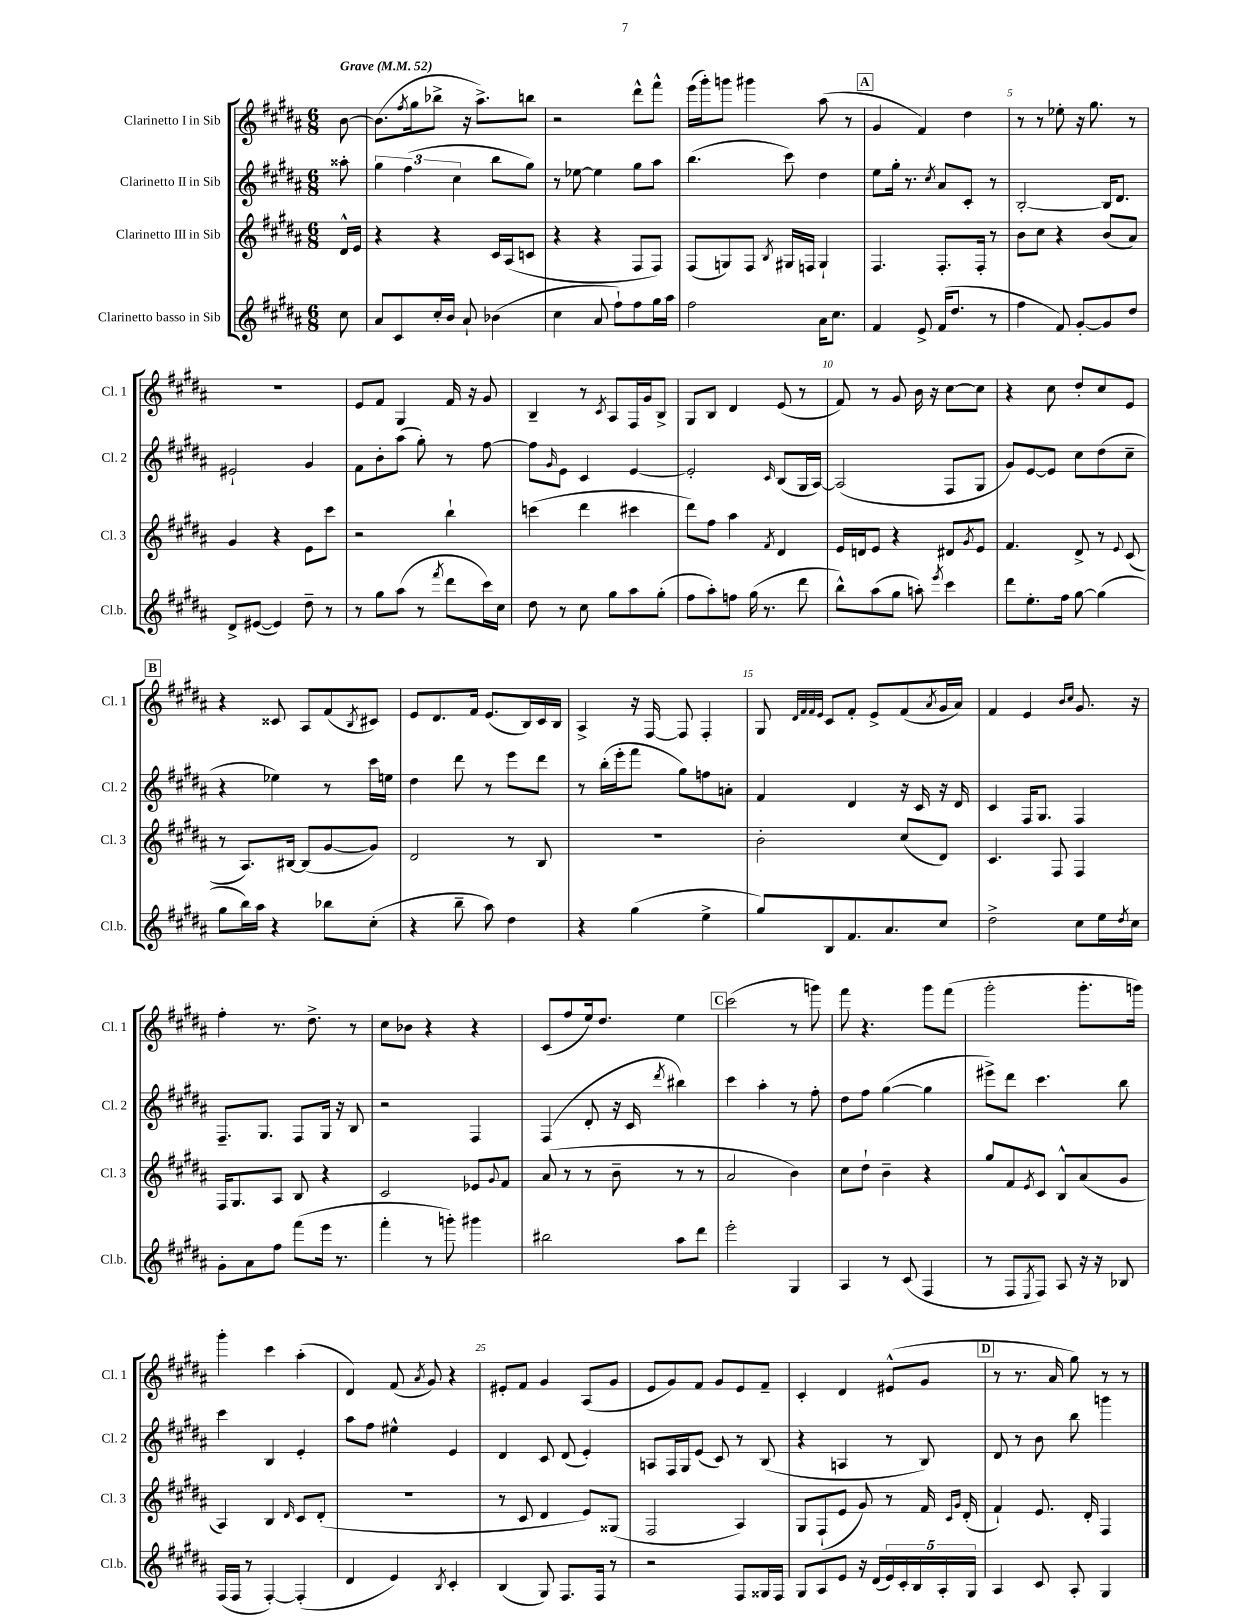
<<
\new StaffGroup <<
\new Staff = "s0" \with { instrumentName = "Clarinetto I in Sib" shortInstrumentName = "Cl. 1" } {
    \clef treble \key b \major \numericTimeSignature \time 6/8 \partial 8 \tempo "Grave" 4 = 52
    b'8~ |
    b'8.( \acciaccatura { fis''8 } gis''16 bes''8-> r16 ais''8.->) b''8 |
    r2 dis'''8-^ fis'''8-^ |
    e'''16( gis'''16-.) g'''8 gis'''4 ais''8( r8 |
    \mark \markup { \box "A" } gis'4 fis'4) dis''4 |
    r8 r8 ees''8-. r16 gis''8. r8 |
    R2. |
    e'8 fis'8 gis4 fis'16 r16 gis'8 |
    b4-- r8 \acciaccatura { cis'8 } ais8 fis16 gis'16 b8-> |
    gis8 b8 dis'4 e'8( r8 |
    fis'8) r8 gis'8 b'16 r16 cis''8~ cis''8 |
    r4 cis''8 dis''8-. cis''8 e'8 |
    \mark \markup { \box "B" } r4 cisis'8 ais8 fis'8( \acciaccatura { b8 } cis'8) |
    e'8 dis'8. fis'16 e'8.( b16) cis'16 b16 |
    ais4-> r16 fis16~ fis8 fis4-. |
    gis8 \grace { dis'32 fis'32 fis'32 e'32 } cis'8 fis'8-. e'8-> fis'8( \acciaccatura { ais'8 } gis'16 ais'16) |
    fis'4 e'4 \grace { b'16 cis''16 } gis'8. r16 |
    fis''4-. r8. dis''8.-> r8 |
    cis''8 bes'8 r4 r4 |
    cis'8( fis''8 e''16) dis''8. e''4 |
    \mark \markup { \box "C" } cis'''2( r8 g'''8) |
    fis'''8 r4. gis'''8 fis'''8( |
    gis'''2-. gis'''8.-. g'''16) |
    gis'''4-. cis'''4 ais''4-.( |
    dis'4) fis'8( \acciaccatura { ais'8 } gis'8) r4 |
    eis'8-. fis'8 gis'4 ais8( gis'8 |
    e'8 gis'8) fis'8 gis'8 e'8 fis'8-- |
    cis'4-. dis'4 eis'8-^( gis'8 |
    \mark \markup { \box "D" } r8 r8. ais'16 gis''8) r8 r8 \bar "|." |
}
\new Staff = "s1" \with { instrumentName = "Clarinetto II in Sib" shortInstrumentName = "Cl. 2" } {
    \clef treble \key b \major \numericTimeSignature \time 6/8 \partial 8
    aisis''8-. |
    \tuplet 3/2 { gis''4 fis''4( cis''4 } b''8 gis''8) |
    r8 ees''8~ ees''4 gis''8 ais''8 |
    b''4.( cis'''8) dis''4 |
    \mark \markup { \box "A" } e''8 gis''16-. r8. \acciaccatura { cis''8 } ais'8 cis'8-. r8 |
    b2~-. b16 dis'8. |
    eis'2-! gis'4 |
    fis'8 b'8-. ais''8( gis''8-.) r8 fis''8~ |
    fis''8 \grace { gis'16 } e'8 cis'4 e'4~ |
    e'2-. \grace { cis'16 } b8( gis16 ais16~) |
    ais2( fis8 gis8 |
    gis'8) e'8~ e'8 cis''8 dis''8( cis''8-- |
    \mark \markup { \box "B" } r4 ees''4) r8 cis'''16 e''16 |
    dis''4 dis'''8 r8 e'''8 dis'''8 |
    r8 b''16-.( e'''16-. fis'''8 gis''8) f''8 a'8-. |
    fis'4 dis'4 r16 cis'16 r16 dis'16 |
    cis'4 fis16 gis8. fis4 |
    fis8.-- gis8. fis8 gis16 r16 b8 |
    r2 fis4 |
    fis4( dis'8-. r16 cis'16 \acciaccatura { dis'''8 } bis''4) |
    \mark \markup { \box "C" } cis'''4 ais''4-. r8 fis''8-. |
    dis''8 fis''8 gis''4~( gis''4 |
    eis'''8->) dis'''8 cis'''4. b''8 |
    cis'''4 b4 e'4-. |
    ais''8 fis''8 eis''4-^ e'4 |
    dis'4 cis'8 dis'8( e'4-.) |
    a8 fis16 gis16 e'8( cis'8) r8 b8( |
    r4 a4 r8 b8) |
    \mark \markup { \box "D" } dis'8 r8 b'8 b''8 g'''4 \bar "|." |
}
\new Staff = "s2" \with { instrumentName = "Clarinetto III in Sib" shortInstrumentName = "Cl. 3" } {
    \clef treble \key b \major \numericTimeSignature \time 6/8 \partial 8
    dis'16-^ e'16 |
    r4 r4 cis'16 ais16( c'8 |
    r4 r4 fis8 fis8) |
    fis8( g8) fis8 \acciaccatura { b8 } gis16 f16 gis4-! |
    \mark \markup { \box "A" } fis4. fis8.-. fis16-. r8 |
    b'8 cis''8 r4 b'8( ais'8) |
    gis'4 r4 e'8 cis'''8 |
    r2 b''4-! |
    c'''4( dis'''4 cis'''4 |
    dis'''8) fis''8 ais''4 \acciaccatura { fis'8 } dis'4 |
    e'16 d'16 e'8 r4 dis'8 \acciaccatura { gis'8 } e'8 |
    fis'4. dis'8-> r8 \appoggiatura { e'8 } cis'8( |
    \mark \markup { \box "B" } r8 ais8.) bis16~ bis8( gis'8~ gis'8) |
    dis'2 r8 b8 |
    R2. |
    b'2-. cis''8( dis'8) |
    cis'4. fis8 fis4 |
    fis16 gis8. ais8 b8 r4 |
    cis'2 ees'8 \appoggiatura { gis'8 } fis'8 |
    ais'8( r8 r8 b'8-- r8 r8 |
    \mark \markup { \box "C" } ais'2 b'4) |
    cis''8 dis''8-! b'4-- r4 |
    gis''8 fis'8 \acciaccatura { e'8 } cis'8 b8-^ ais'8( gis'8 |
    ais4) b4 \grace { dis'16 } cis'8 dis'8-.( |
    R2. |
    r8 cis'8 dis'4 e'8) gisis8( |
    fis2 ais4) |
    gis8 fis8-!( e'8 gis'8) r8 fis'16 \grace { cis'16 gis'16 } dis'16-.( |
    \mark \markup { \box "D" } fis'4-!) e'8. dis'16-. fis4 \bar "|." |
}
\new Staff = "s3" \with { instrumentName = "Clarinetto basso in Sib" shortInstrumentName = "Cl.b." } {
    \clef treble \key b \major \numericTimeSignature \time 6/8 \partial 8
    cis''8 |
    ais'8 cis'8 cis''16-. b'16 ais'8-! bes'4( |
    cis''4 ais'8 fis''8-!) fis''8 gis''16 ais''16 |
    fis''2 ais'16 cis''8. |
    \mark \markup { \box "A" } fis'4 e'8-> fis'16( dis''8. r8 |
    fis''4 fis'8) gis'8~-. gis'8 dis''8 |
    dis'8-> eis'8~( eis'4) dis''8-- r8 |
    r8 gis''8 ais''8( r8 \acciaccatura { fis'''8 } dis'''8 cis'''16) cis''16 |
    dis''8 r8 cis''8 gis''8 ais''8 gis''8-.( |
    fis''8 ais''8-.) f''8 gis''16( r8. dis'''8 |
    b''8-^) ais''8( gis''8 a''8-.) \acciaccatura { e'''8 } cis'''4 |
    dis'''8 e''8.-. fis''16 gis''8~ gis''4( |
    \mark \markup { \box "B" } gis''8 b''16) ais''16 r4 bes''8 cis''8-.( |
    r4 b''8-- ais''8) dis''4 |
    r4 gis''4( e''4-> |
    gis''8) b8 fis'8. ais'8. cis''8 |
    dis''2-> cis''8 e''16 \acciaccatura { dis''8 } cis''16 |
    gis'8-. ais'8 fis''8 fis'''8( e'''16 r8. |
    fis'''4-. r8 g'''8-.) gis'''4 |
    bis''2 ais''8 dis'''8 |
    \mark \markup { \box "C" } e'''2-. gis4 |
    ais4 r8 cis'8( fis4 |
    r8 fis8 \acciaccatura { e8 } fis8) ais8 r16 r16 bes8 |
    fis16( fis16 r8 fis4~-.) fis4-.( |
    dis'4 e'4) \acciaccatura { b8 } cis'4-. |
    b4( gis8) fis8. fis16 r8 |
    r2 fis8 gisis16 fis16 |
    gis8 ais8 e'8 r16 dis'16( \tuplet 5/4 { e'16) cis'16-. b16 ais16-. gis16 } |
    \mark \markup { \box "D" } ais4 cis'8 ais8-. gis4 \bar "|." |
}
>>
>>
\layout { \context { \Score \override BarNumber.break-visibility = ##(#f #t #t) barNumberVisibility = #(every-nth-bar-number-visible 5) } }
